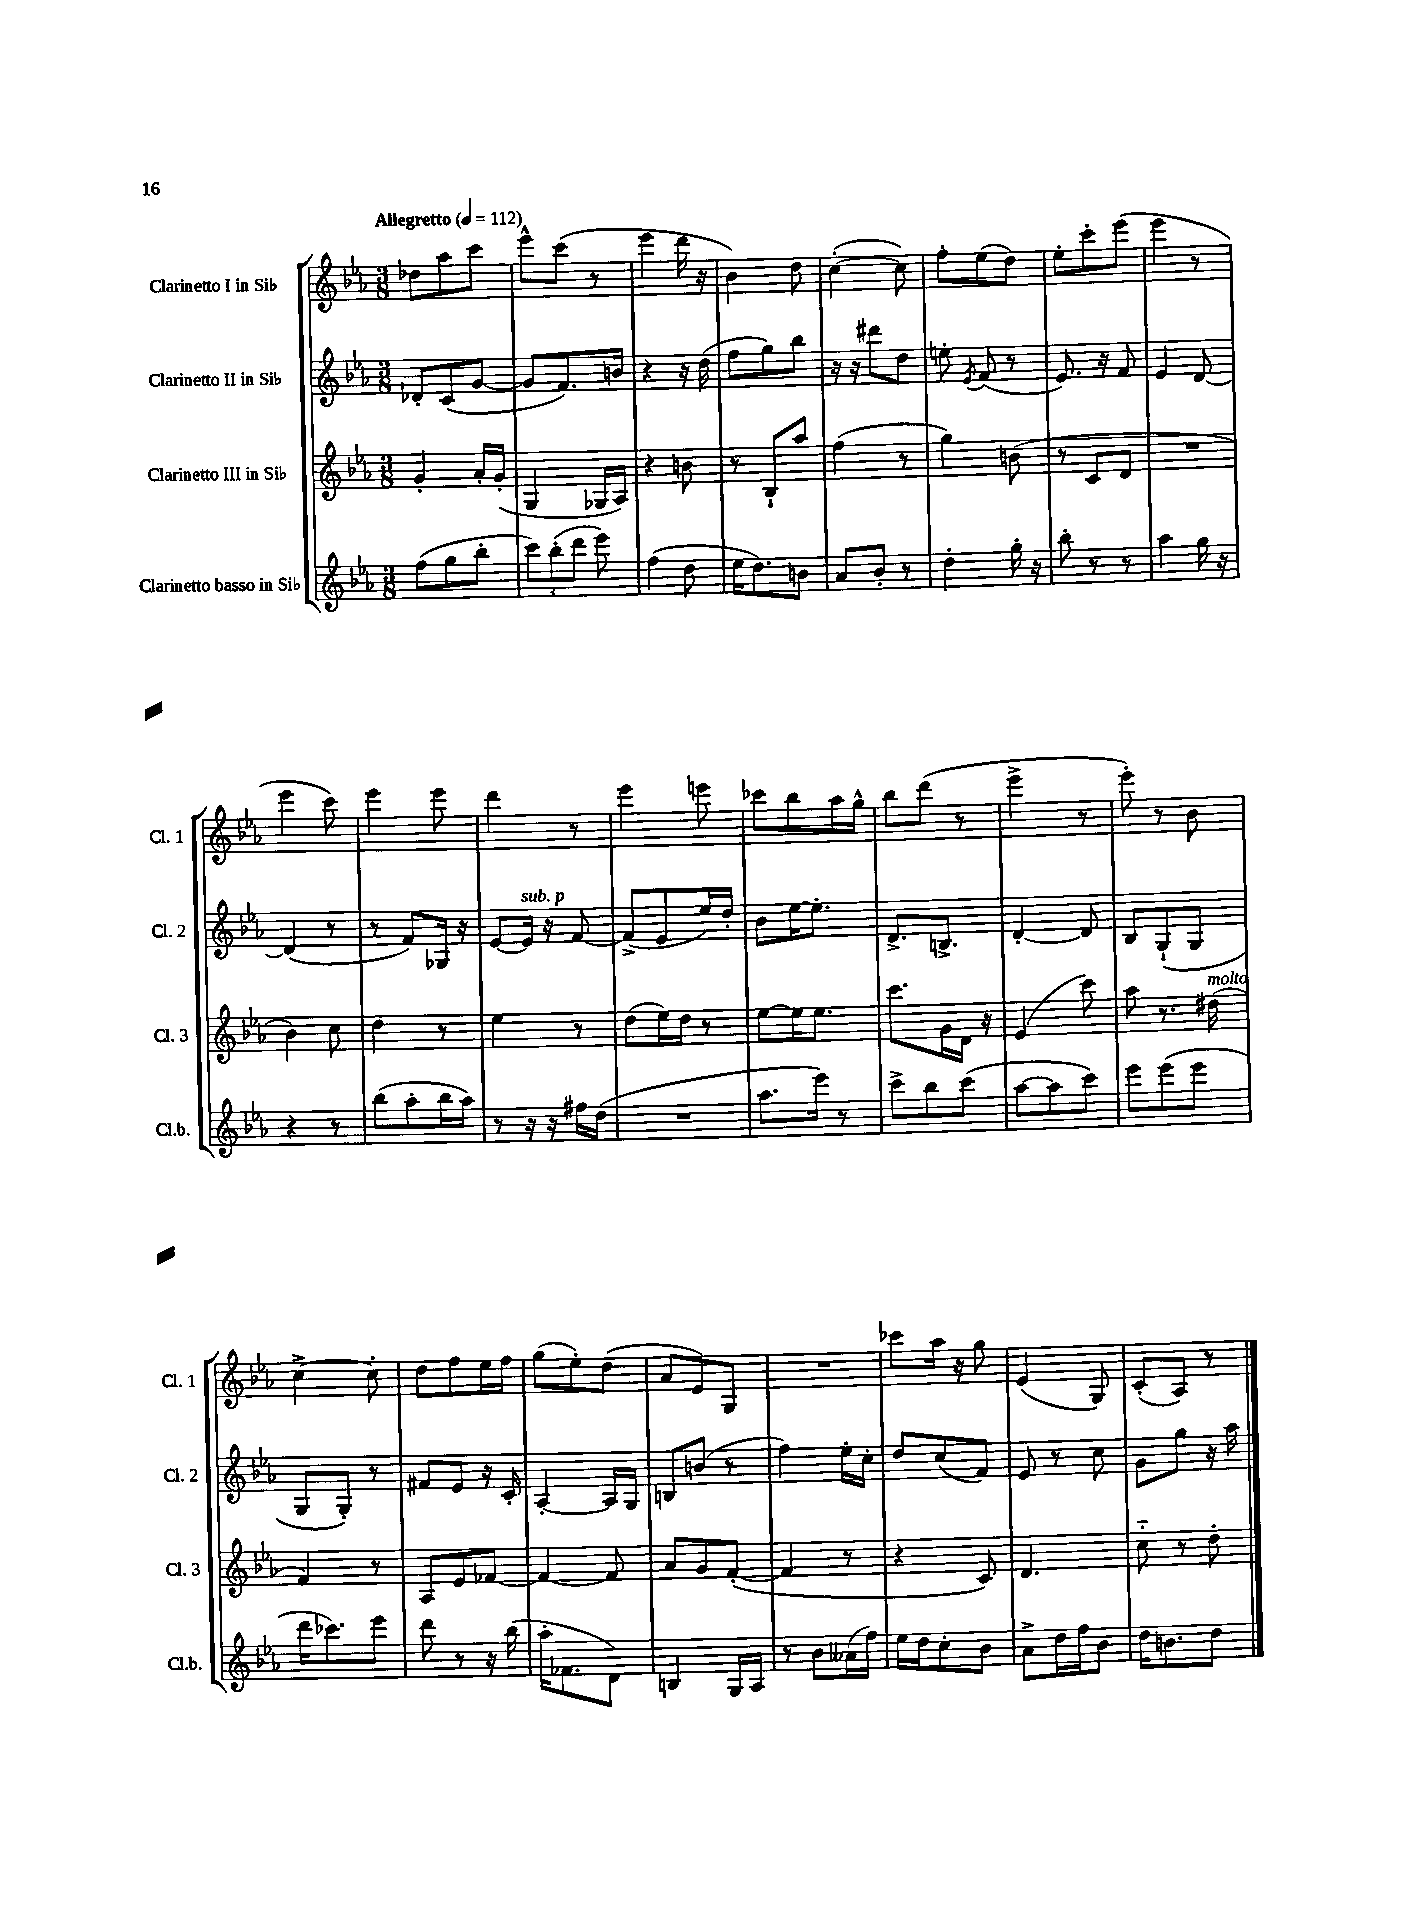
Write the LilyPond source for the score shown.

<<
\new StaffGroup <<
\new Staff = "s0" \with { instrumentName = "Clarinetto I in Sib" shortInstrumentName = "Cl. 1" } {
    \clef treble \key ees \major \numericTimeSignature \time 3/8 \tempo "Allegretto" 4 = 112
    \autoBeamOff des''8[ aes''8 c'''8] |
    ees'''8[-^ c'''8]( r8 |
    ees'''4 d'''16 r16 |
    bes'4) d''8 |
    c''4~-.( c''8) |
    f''8[-. ees''8( d''8]) |
    ees''8[-. c'''8-. ees'''8]( |
    ees'''4 r8 |
    ees'''4 c'''8) |
    ees'''4 ees'''8 |
    d'''4 r8 |
    ees'''4 e'''8 |
    ces'''8[ bes''8 aes''16 g''16]-^ |
    bes''8[ d'''8]( r8 |
    ees'''4-> r8 |
    ees'''8-.) r8 bes'8 |
    c''4~-> c''8-. |
    d''8[ f''8 ees''16 f''16] |
    g''8[( ees''8-.) d''8]( |
    aes'8[ ees'8) g8] |
    R4. |
    ces'''8[ aes''16] r16 g''8 |
    ees'4( g8) |
    c'8[-.( aes8]) r8 \bar "|." |
}
\new Staff = "s1" \with { instrumentName = "Clarinetto II in Sib" shortInstrumentName = "Cl. 2" } {
    \clef treble \key ees \major \numericTimeSignature \time 3/8
    \autoBeamOff des'8[-. c'8( g'8]~ |
    g'8[ f'8.) b'16] |
    r4 r16 d''16( |
    f''8[ g''8) bes''8] |
    r16 r16 dis'''8[ d''8] |
    e''8-. \acciaccatura { ees'8 } f'8( r8 |
    ees'8.) r16 f'8 |
    ees'4 d'8~ |
    d'4( r8 |
    r8 f'8[) ges16] r16 |
    ees'8[~ ees'16]^\markup { \italic "sub. p" } r16 f'8~ |
    f'8[->( ees'8 ees''16) d''16]-. |
    bes'8[ ees''16~ ees''8.]-. |
    d'8.[-> b8.]-> |
    d'4~-. d'8 |
    bes8[ g8-!( g8] |
    g8[ g8]-.) r8 |
    fis'8[ ees'8] r16 c'16-. |
    aes4~-. aes16[ g16] |
    b8[ b'8]( r8 |
    f''4) ees''16[-. c''16]-. |
    d''8[ c''8( f'8]) |
    ees'8 r8 c''8 |
    g'8[ g''8] r16 aes''16 \bar "|." |
}
\new Staff = "s2" \with { instrumentName = "Clarinetto III in Sib" shortInstrumentName = "Cl. 3" } {
    \clef treble \key ees \major \numericTimeSignature \time 3/8
    \autoBeamOff g'4-. aes'16[-. g'16]-.( |
    g4 ges16[ aes16]) |
    r4 b'8 |
    r8 bes8[-! aes''8] |
    f''4( r8 |
    g''4) b'8( |
    r8 c'8[ d'8] |
    R4. |
    bes'4) c''8 |
    d''4 r8 |
    ees''4 r8 |
    d''8[( ees''16) d''16] r8 |
    ees''8[~ ees''16 ees''8.] |
    c'''8.[ g'16 d'16] r16 |
    ees'4( c'''8) |
    aes''8 r8. dis''16^\markup { \italic "molto" }( |
    f'4) r8 |
    aes8[ ees'8 fes'8]~ |
    fes'4~ fes'8 |
    aes'8[ g'8 f'8]~-.( |
    f'4 r8 |
    r4 c'8) |
    d'4. |
    c''8-_ r8 d''8-. \bar "|." |
}
\new Staff = "s3" \with { instrumentName = "Clarinetto basso in Sib" shortInstrumentName = "Cl.b." } {
    \clef treble \key ees \major \numericTimeSignature \time 3/8
    \autoBeamOff f''8[( g''8 bes''8]-. |
    \tuplet 3/2 { c'''8[) bes''8-.( d'''8] } ees'''8) |
    f''4( d''8 |
    ees''16[ d''8.) b'8] |
    aes'8[ bes'8]-. r8 |
    d''4-. g''16-. r16 |
    bes''8-. r8 r8 |
    aes''4 g''16 r16 |
    r4 r8 |
    bes''8[( aes''8-. bes''16 aes''16]) |
    r8 r16 r16 fis''16[ d''16]( |
    R4. |
    aes''8.[ ees'''16]) r8 |
    c'''8[-> bes''8 c'''8]( |
    aes''8[~ aes''8 c'''8]) |
    ees'''8[ ees'''8( ees'''8] |
    d'''16[ ces'''8.) ees'''8] |
    d'''8 r8 r16 bes''16( |
    aes''16[-. fes'8. d'8]) |
    b4 g16[ aes16] |
    r8 bes'8[ aeses'16( f''16]) |
    ees''16[ d''16 c''8-. bes'8] |
    aes'8[-> d''16 f''16 bes'8] |
    d''16[ b'8. d''8] \bar "|." |
}
>>
>>
\layout { \context { \Score \remove "Bar_number_engraver" } }
